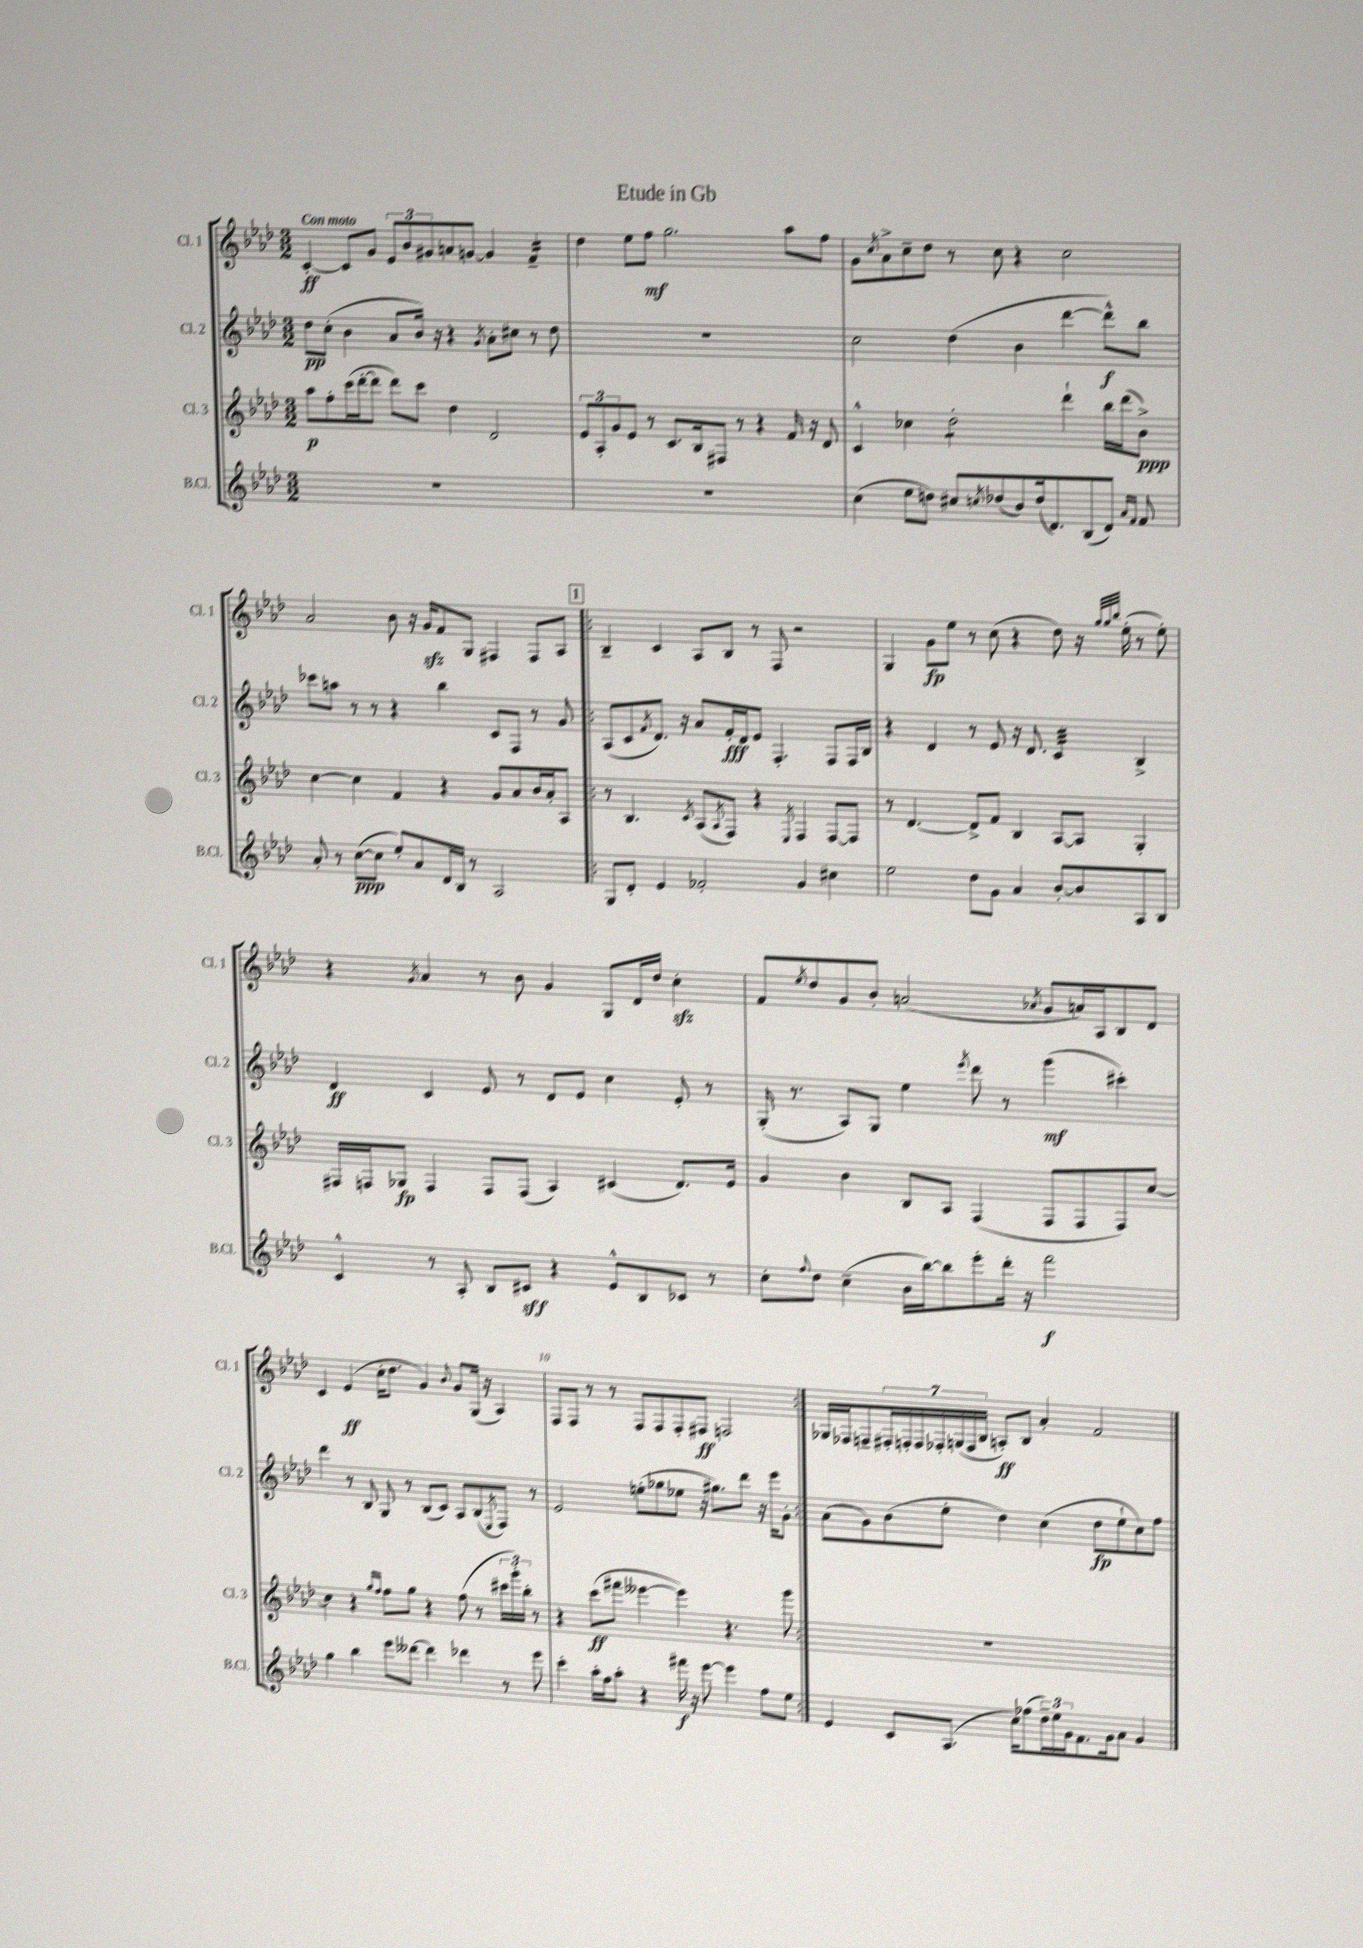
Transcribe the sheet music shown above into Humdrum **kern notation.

**kern	**kern	**kern	**kern
*staff4	*staff3	*staff2	*staff1
*clefG2	*clefG2	*clefG2	*clefG2
*k[b-e-a-d-]	*k[b-e-a-d-]	*k[b-e-a-d-]	*k[b-e-a-d-]
*M3/2	*M3/2	*M3/2	*M3/2
1.r	8aa-\L	8dd-\L	[4c'/
.	8ff'\	(8cc'\J	.
.	(16ccc\L	4b-\	8c/]L
.	[16ddd-'\J	.	.
.	8ddd-\]J	.	8g/J
.	8ddd-\L)	8a-/L	12e-/L
.	.	.	12b-/
.	8ccc\J	16b-/Jk)	.
.	.	.	12g#/
.	.	16r	.
.	4dd-\	4r	8a/
.	.	.	[8g/J
.	.	8qg/	.
.	2d-/	8a-'\L	4g/]
.	.	8cc#\J	.
.	.	8r	4f~/
.	.	8dd-\	.
=	=	=	=
1.r	12e-/L	1.r	4dd-\
.	12A-'/	.	.
.	12g/	.	.
.	8e-/J	.	8ee-\L
.	8r	.	8ff\J
.	8.c/L	.	2.gg\
.	16B-/k	.	.
.	8F#/J	.	.
.	8r	.	.
.	4r	.	.
.	16f/	.	8aa-\L
.	16r	.	.
.	8d-/	.	8ff\J
=	=	=	=
(4cc\	4c^^/	2cc\	8g\L
.	.	.	8qcc/
.	.	.	8a-^\
8ee-\L	4cc-\	.	8cc~\
8dd\J)	.	.	8dd-\J
8cc#/L	2dd-'\	(4dd-\	8r
8qcc/	.	.	.
(8dd-/	.	.	8cc\
8b-/)	.	4b-\	4r
(16dd-/k	.	.	.
8.d-/)	.	.	.
.	4ddd-`\	[4ddd-\	2cc\
(8B-/	.	.	.
8d-/J)	16bb-\LL	8ddd-^^\]L)	.
.	(16ddd-\J	.	.
16qqa-/LL	.	.	.
16qqf/JJ	.	.	.
8f/	8b-^\J)	8bb-\J	.
=	=	=	=
8a-'/	[4cc\	8ccc-\L	2a-/
8r	.	8aa\J	.
([8cc\L	4cc\]	8r	.
8cc\]J	.	8r	.
8ee-'/L)	4f/	4r	8b-\
8a-/	.	.	16r
.	.	.	16g/LK
16d-/L	4r	4bb-\	8f/
16B-/JJ	.	.	.
8r	.	.	8G/J
2A-/	8g/L	8c/L	4F#/
.	8a-/	8F/J	.
.	16b-/L	8r	8F#/L
.	16a-'/J	.	.
.	8A-/J	8g/	8A-/J
=!|:	=!|:	=!|:	=!|:
8G/L	8r	(8A-/L	4B-~/
8d-'/J	4.B-/	8c/	.
.	.	8qf/	.
4e-/	.	8.d-/J)	4c/
.	.	16r	.
.	8qc/	.	.
2f-'/	(8A-/L	8a-/L	8A-/L
.	8qA-/	.	.
.	8F/J)	16f'/L	8B-/J
.	.	16d-/J	.
.	4r	8e-/J	8r
.	.	4.F'/	8F/
.	8qE-/	.	.
4g/	4F/	.	2r
4cc#\	[8F/L	8F/L	.
.	8F/]J	16F/L	.
.	.	16B-/JJ	.
=	=	=	=
2ee-\	8r	4r	4G/
.	[4.d-/	.	.
.	.	4d-/	8g\L
.	.	.	8ee-\J
8dd-\L	8d-^/]L	8r	8r
8g\J	8f/J	8e-/	(8cc\
4a-/	4B-/	16r	4r
.	.	8.d-/	.
[8b-'/L	[8A-/L	4c/	8dd-\)
8b-/]	8A-/]J	.	16r
.	.	.	32qqgg/LLL
.	.	.	32qqgg/
.	.	.	32qqbb-/JJJ
.	.	.	(16ee-'\
8A-/	4G'/	4B-^/	8r
8B-/J	.	.	8ee-'\)
=	=	=	=
4c^^/	16F#/LL	4d-/	4r
.	16F/J	.	.
.	8G-/J	.	.
.	.	.	8qg/
8r	4F/	4c/	4a-/
8A-'/	.	.	.
8B-/L	8F/L	8e-/	8r
8c#/J	(8F/J	8r	8b-\
4r	4A-/)	8d-/L	4g/
.	.	8e-/J	.
8e-^^/L	(4c#/	4cc\	8G/L
8B-/	.	.	16d-/L
.	.	.	16dd-/JJ
8c-/J	8.d-/L)	8e-'/	4cc'\
8r	.	8r	.
.	16e-/Jk	.	.
=	=	=	=
8cc'\L	4g/	(16G'/	8f/L
.	.	8.r	.
8qqff/	.	.	8qee-/
8dd-\J	.	.	8dd-/
(4cc~\	4b-\	8A-/L)	8g/
.	.	8G/J	8b-'/J
16b-\LL	8B-/L	4ee-\	(2a/
[16bb-\J)	.	.	.
8bb-\]	8A-/J	.	.
.	.	8qeee-/	.
8eee-'\	(4F/	8ddd-\	.
16ddd-'\Jk	.	8r	.
16r	.	.	.
.	.	.	8qa-/
2fff\	8F/L	(4ggg\	8g/L
.	8F/	.	16a/L)
.	.	.	16A-/J
.	8F/)	4ccc#'\)	8B-/
.	[8cc/J	.	8d-/J
=	=	=	=
4gg\	4cc\]	4ddd-\	4c/
4bb-\	4r	8r	(4e-/
.	.	8B-/	.
.	16qqgg/LL	.	.
.	16qqff/JJ	.	.
8eee-\L	8ff\L	8G/	16cc'\LK
.	.	.	8.dd-\J
[8ddd--\J	8gg\J	8r	.
4ddd--\]	4r	(8B-/L	4g/)
.	.	8c/J)	.
.	.	.	8qqb-/
4ddd-\	(8ff\	8A-/L	8g/L
.	8r	(8B-/	(16G/Jk
.	.	.	16r
.	.	8qE-/	.
8r	24ccc#\LL	8F/J)	4A-/)
.	24ggg'\)	.	.
.	24bb-'\JJ	.	.
8eee-\	8r	8r	.
=	=	=	=
4ccc'\	4r	2e-/	8F/L
.	.	.	8F/J
16aa-'\LL	(8ccc\L	.	8r
16ff\J	.	.	.
8aa-'\J	8fff#\J	.	8r
4r	[4eee--\	(8ee'\L	8F/L
.	.	8gg-\	8F/
16fff#\	4eee--\])	8ee-\J	8F'/
16r	.	.	.
[8eee-\	.	16r	8F#/J
.	.	8.gg#\L)	.
4eee-\]	4.r	.	2F/
.	.	8ddd-\J	.
8ff\L	.	16r	.
.	.	16eee-\LK	.
8ee-\J	8ggg\	8g'\J	.
=:|!	=:|!	=:|!	=:|!
4e-/	1.r	(8a-\L	16G-/LL
.	.	.	16F-/J
.	.	8g\)	8F~/
8c/L	.	(8b-\	28F#'/L
.	.	.	28F'/
.	.	.	28F/
.	.	.	28F-'/
(8.A-/J	.	8ee-'\J	.
.	.	.	(28G/
.	.	.	28F-/
.	.	.	28B-/JJ
.	.	4dd-\)	8A'/L)
16cc\LK)	.	.	.
(8ff-\	.	.	8B-/J
24dd-~\L)	.	(4cc\	4a-'/
24ee-\	.	.	.
24g\J	.	.	.
8.f\	.	.	.
.	.	8dd-\L	2f/
16g\k	.	.	.
8a-\J	.	8ee-`\	.
4g/	.	8cc\)	.
.	.	8ff\J	.
==	==	==	==
*-	*-	*-	*-
